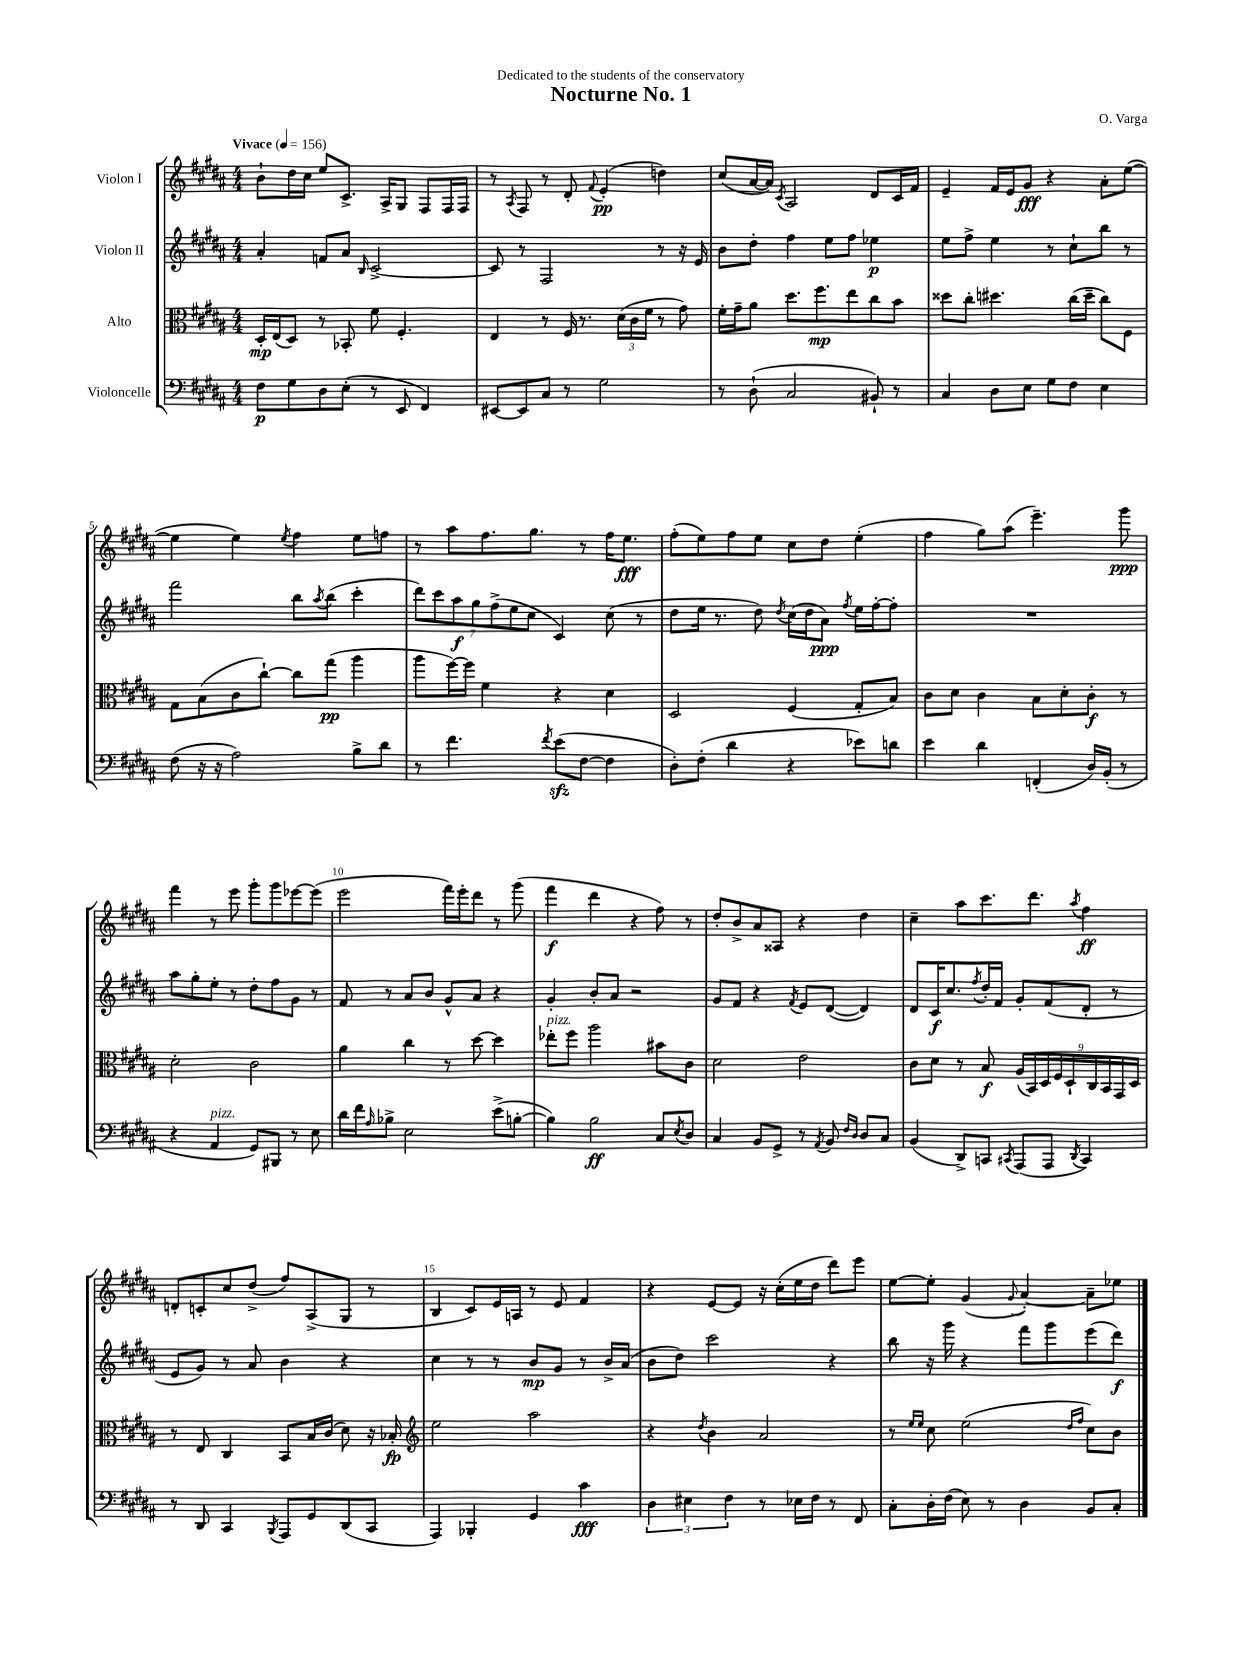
\header { title = "Nocturne No. 1" composer = "O. Varga" dedication = "Dedicated to the students of the conservatory" }
<<
\new StaffGroup <<
\new Staff = "s0" \with { instrumentName = "Violon I" } {
    \clef treble \key b \major \numericTimeSignature \time 4/4 \tempo "Vivace" 4 = 156
    b'8-! dis''16 cis''16 e''8 cis'8.-> ais16-> gis8 fis8 fis16 fis16 |
    r8 \acciaccatura { ais8 } fis8 r8 dis'8-. \appoggiatura { fis'8 } e'4-.\pp( d''4) |
    cis''8( ais'16~ ais'16) \acciaccatura { cis'8 } ais2 dis'8 cis'16 fis'16 |
    e'4-- fis'16 e'16 gis'8\fff r4 ais'8-. e''8~( |
    e''4 e''4) \acciaccatura { e''8 } fis''4 e''8 f''8 |
    r8 ais''8 fis''8. gis''8. r8 fis''16 e''8.\fff |
    fis''8-.( e''8) fis''8 e''8 cis''8 dis''8 e''4-.( |
    fis''4 gis''8) ais''8( e'''4.--) gis'''8\ppp |
    fis'''4 r8 e'''8 gis'''8-. gis'''8 ees'''8~ ees'''8( |
    e'''2 fis'''16) e'''16-. dis'''8 r8 gis'''8( |
    fis'''4\f dis'''4 r4 fis''8) r8 |
    dis''8-. b'8-> ais'8 aisis8 r4 dis''4 |
    cis''4-- ais''8 cis'''8. dis'''8. \acciaccatura { ais''8 } fis''4\ff |
    d'8-. c'8-. cis''8 dis''8->( fis''8) ais8->( gis8 r8 |
    b4 cis'8) e'16 a16 r8 e'8 fis'4 |
    r4 e'8~ e'8 r16 cis''16-.( e''16 dis''16 dis'''8) e'''8 |
    e''8~ e''8-. gis'4( \appoggiatura { gis'8 } ais'4~-.) ais'8-- ees''8 \bar "|." |
}
\new Staff = "s1" \with { instrumentName = "Violon II" } {
    \clef treble \key b \major \numericTimeSignature \time 4/4
    ais'4-. f'8 ais'8 \grace { b16 } cis'2~-> |
    cis'8 r8 fis2 r8 r16 e'16 |
    b'8 dis''8-. fis''4 e''8 fis''8 ees''4\p |
    e''8 fis''8-> e''4 r8 cis''8-! b''8 r8 |
    fis'''2 b''8 \acciaccatura { ais''8 } b''8( cis'''4-. |
    \tuplet 7/4 { dis'''8) cis'''8 ais''8\f gis''8 fis''8->( e''8 cis''8 } cis'4) cis''8( r8 |
    dis''8 e''16 r8. dis''8) \acciaccatura { dis''8 } cis''16( dis''16 ais'8\ppp) \acciaccatura { fis''8 } e''16 fis''16~-. fis''8-. |
    R1 |
    ais''8 gis''8-. e''8-. r8 dis''8-. fis''8 gis'8 r8 |
    fis'8 r8 ais'8 b'8 gis'8-^ ais'8 r4 |
    gis'4-. b'8-. ais'8 r2 |
    gis'8 fis'8 r4 \acciaccatura { fis'8 } e'8 dis'8~( dis'4) |
    dis'8 cis'16\f cis''8. \acciaccatura { fis''8 } dis''16-. fis'16 gis'8-. fis'8( dis'8-. r8 |
    e'8 gis'8) r8 ais'8 b'4 r4 |
    cis''4 r8 r8 b'8\mp gis'8 r8 b'16-> ais'16( |
    b'8 dis''8) cis'''2 r4 |
    b''8 r16 gis'''16 r4 fis'''8 gis'''8 e'''8( dis'''8\f) \bar "|." |
}
\new Staff = "s2" \with { instrumentName = "Alto" } {
    \clef alto \key b \major \numericTimeSignature \time 4/4
    dis16-.\mp e16( dis8) r8 bes,8-. fis'8 fis4.-. |
    e4 r8 fis16 r8. \tuplet 3/2 { dis'16( cis'16 fis'16 } r8 gis'8) |
    fis'16-. gis'16-- ais'8 dis''8. fis''8.\mp e''8 cis''8 b'8 |
    disis''8 cis''8-. dis''4. cis''16( dis''16-- cis''8) fis8 |
    gis8 b8( cis'8 cis''8~-!) cis''8 gis''8\pp( ais''4 |
    ais''8 fis''16~) fis''16 fis'4 r4 dis'4 |
    dis2 fis4( gis8-. b8) |
    cis'8 dis'8 cis'4 b8 dis'8-. cis'8-.\f r8 |
    dis'2-. cis'2 |
    ais'4 cis''4 r8 dis''8~ dis''4 |
    ees''8-.^\markup { \italic "pizz." } fis''8 ais''2 bis'8 cis'8 |
    dis'2 e'2 |
    cis'8 dis'8 r8 b8\f \tuplet 9/8 { ais16( b,16) dis16 fis16 dis16-! cis16 b,16 gis,16 dis16 } |
    r8 e8 cis4 b,8 b16 cis'16( dis'8) r16 bes16-.\fp |
    \clef treble e''2 ais''2 |
    r4 \acciaccatura { dis''8 } b'4 ais'2 |
    r8 \grace { e''16 e''16 } cis''8 e''2( \grace { dis''16 fis''16 } cis''8) b'8 \bar "|." |
}
\new Staff = "s3" \with { instrumentName = "Violoncelle" } {
    \clef bass \key b \major \numericTimeSignature \time 4/4
    fis8\p gis8 dis8 e8-.( r8 e,8 fis,4) |
    eis,8~ eis,8 cis8 r8 gis2 |
    r8 dis8-!( cis2 bis,8-!) r8 |
    cis4 dis8 e8 gis8 fis8 e4 |
    fis8( r16 r16 ais2) b8-> dis'8 |
    r8 fis'4. \acciaccatura { fis'8 } e'8\sfz( fis8~ fis4 |
    dis8-.) fis8-.( dis'4 r4 ees'8) d'8 |
    e'4 dis'4 f,4-.( dis16) b,16-.( r8 |
    r4 ais,4^\markup { \italic "pizz." } gis,8) bis,,8 r8 e8 |
    dis'16 fis'16 \grace { ais16 } bes8-> e2 e'8->( b8~-. |
    b4) b2\ff cis8 \acciaccatura { e8 } dis8 |
    cis4 b,8 gis,8-> r8 \acciaccatura { ais,8 } b,8 \grace { fis16 dis16 } dis8 cis8 |
    b,4( dis,8->) c,8 \acciaccatura { cis,8 } ais,,8( ais,,8 \acciaccatura { dis,8 } cis,4) |
    r8 dis,8 cis,4 \acciaccatura { b,,8 } ais,,8 gis,8 dis,8( cis,8 |
    ais,,4) bes,,4-. gis,4 cis'4\fff |
    \tuplet 3/2 { dis4 eis4 fis4 } r8 ees16 fis16 r8 fis,8 |
    cis8-. dis16-. fis16( e8) r8 dis4 b,8 cis8-. \bar "|." |
}
>>
>>
\layout { \context { \Score \override BarNumber.break-visibility = ##(#f #t #t) barNumberVisibility = #(every-nth-bar-number-visible 5) } }
